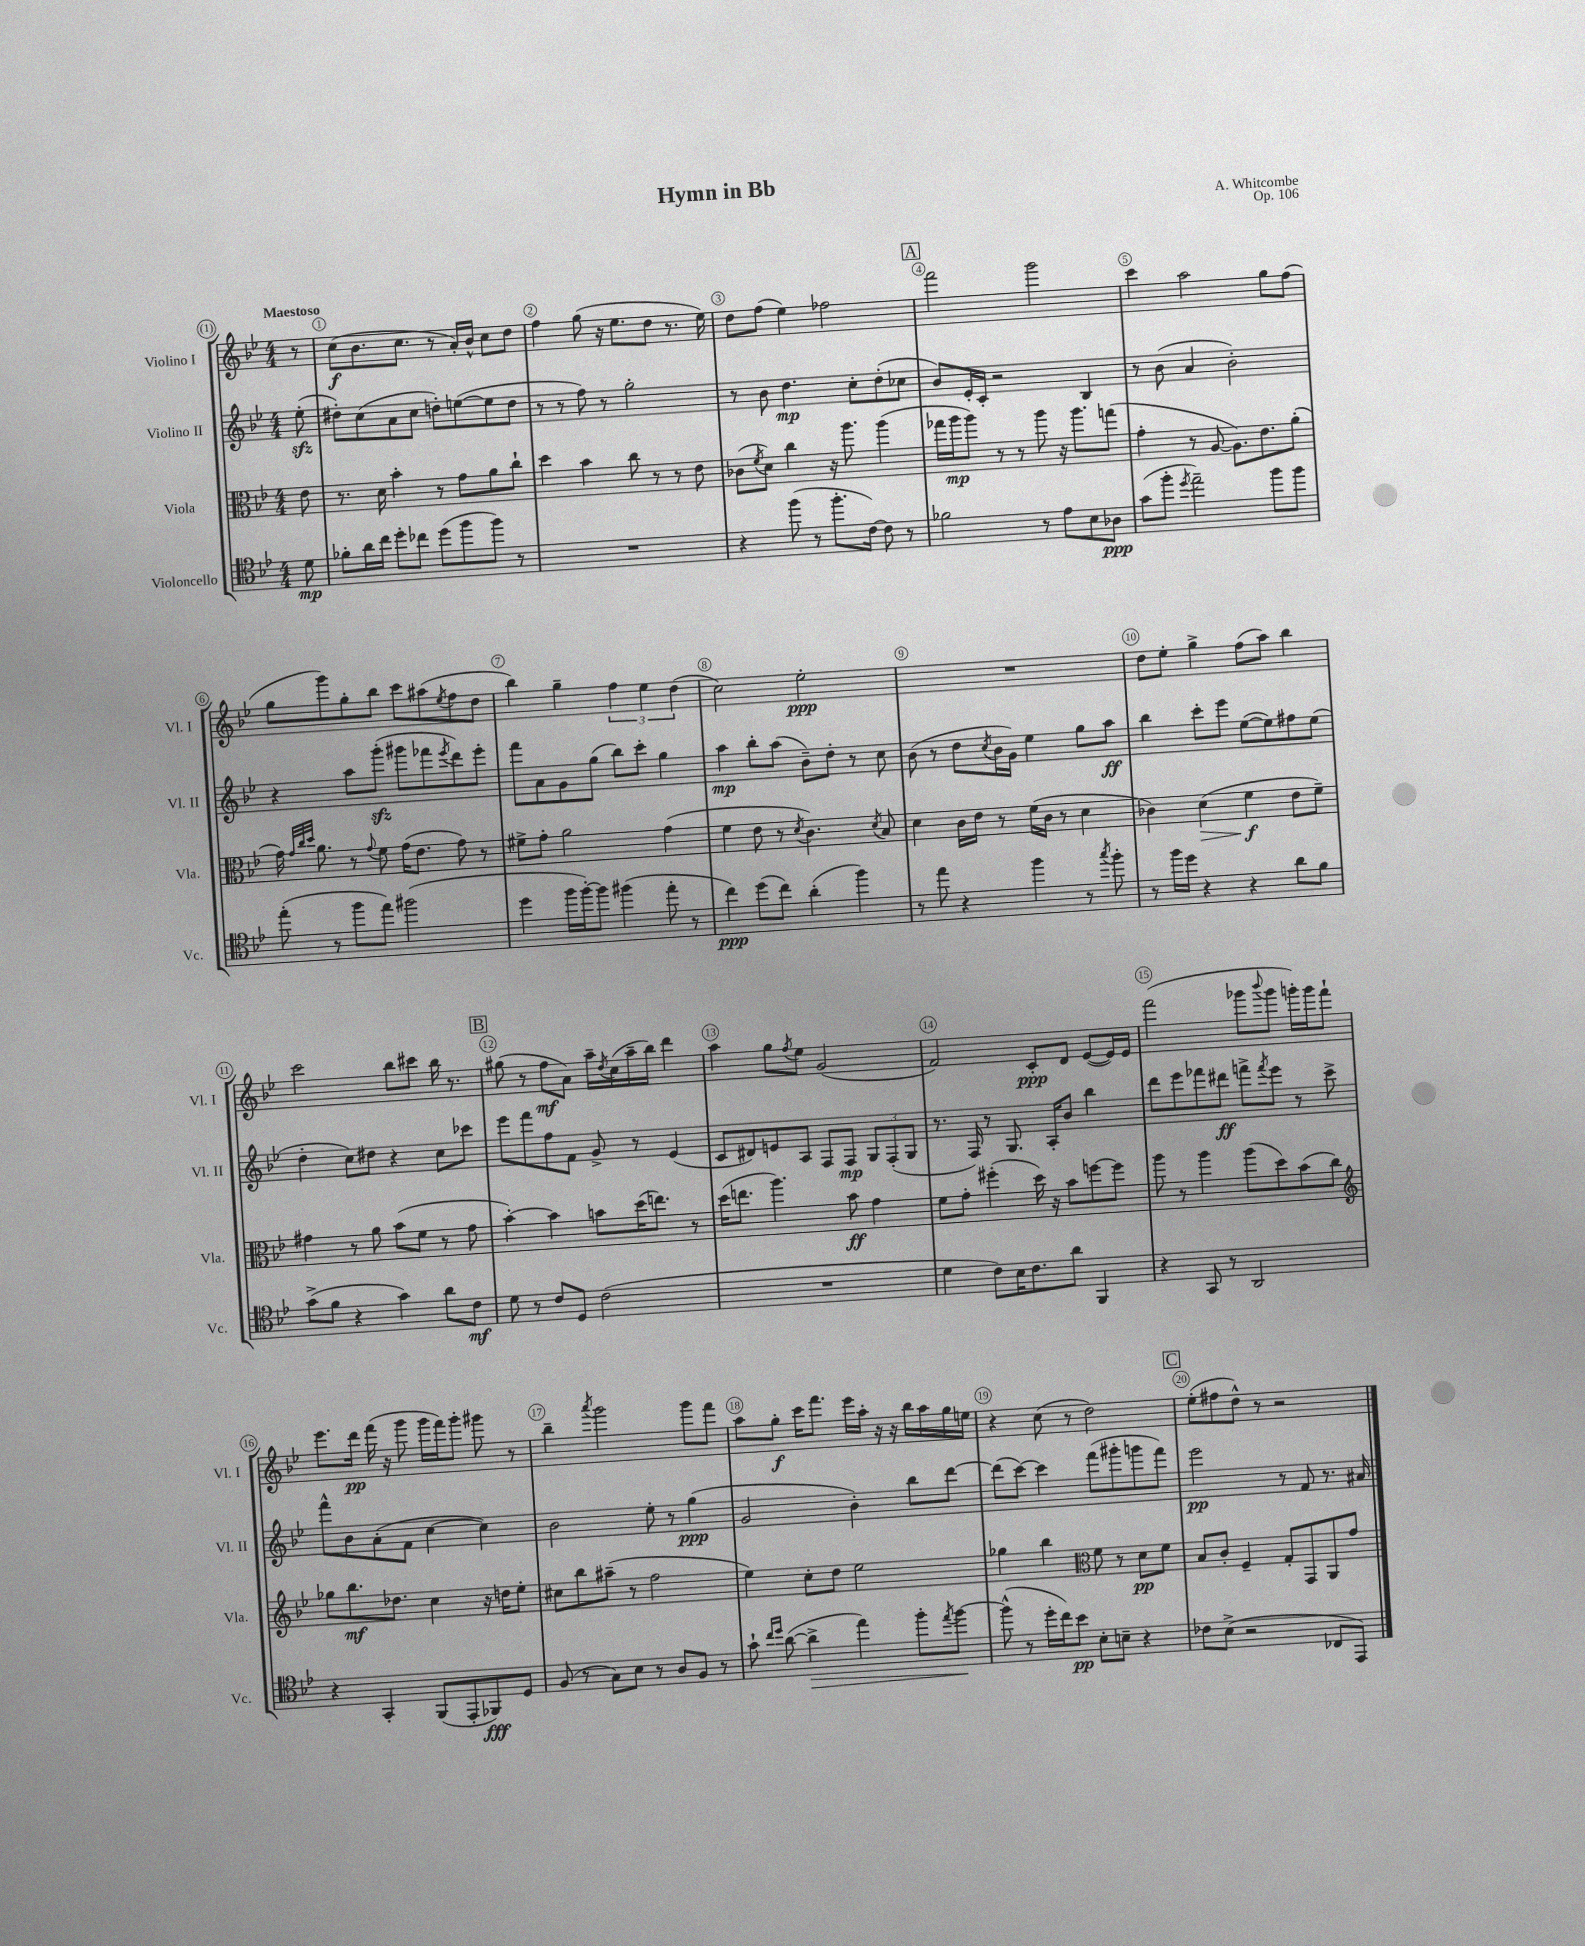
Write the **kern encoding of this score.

**kern	**kern	**kern	**kern
*staff4	*staff3	*staff2	*staff1
*clefC4	*clefC3	*clefG2	*clefG2
*k[b-e-]	*k[b-e-]	*k[b-e-]	*k[b-e-]
*M4/4	*M4/4	*M4/4	*M4/4
8d	8e-	(8ee-'	8r
=	=	=	=
8f-'	8.r	8dd#')	(8cc
16a	.	(8cc	8.b-
16cc	16d	.	.
8dd'	4b-'	8a	.
.	.	.	8.cc
8cc-	.	8cc	.
(8dd	8r	8dd')	8r
8ff	8g	([8ee	16a')
.	.	.	16b-^^
8ff)	8a	8ee]	8cc
8r	8cc`	8dd	8dd
=	=	=	=
1r	4dd	8r	4ff
.	.	8r	.
.	4b-	8ff)	(8gg
.	.	8r	16r
.	.	.	8.ee-
.	8cc	2gg'	.
.	8r	.	8dd
.	8r	.	8.r
.	8e-	.	.
.	.	.	16ee-)
=	=	=	=
4r	(8c-	8r	8dd
.	8qf	.	.
.	8d)	8b-	(8ff
(8ff	4cc	4.dd	4ee-)
8r	.	.	.
8.ff'	16r	.	2ff-
.	8.aa	.	.
.	.	8cc'	.
[16c)	.	.	.
8c]	(4aa	(8dd'	.
8r	.	8cc-	.
=	=	=	=
2f-	16gg-	8b-)	2fff
.	16aa	.	.
.	8aa)	16e-'	.
.	.	16c'	.
.	8r	2r	.
.	8r	.	.
8r	8aa	.	2ggg
8e-	16r	.	.
.	8.aa	.	.
8B-	.	4B-	.
8A-	(8gg	.	.
=	=	=	=
(8g	4g'	8r	4ccc
8ff'	.	(8b-	.
8qdd	.	.	.
2ee-~)	8r	4a	2aa
.	[8A	.	.
.	8.A])	2b-')	.
.	8.e-	.	.
8ff	.	.	8gg
8ff	(8a'	.	(8ff
=	=	=	=
(8ee-'	16g)	4r	8gg
.	32qqg	.	.
.	32qqcc	.	.
.	32qqdd	.	.
.	8.a	.	.
8r	.	.	8ggg)
8ff	8r	8aa	8gg'
.	8qqg	.	.
8ee-)	8f	(8ggg'	8bb-
(2ff#	(16g	8ggg#	8ccc
.	8.e-	.	.
.	.	8fff-	(8aa#
.	.	8qeee-	8qee-
.	8g)	8ddd)	8ff
.	8r	8eee-'	8dd
=	=	=	=
4dd	8f#^	8fff	4bb-)
.	8g'	8a	.
16ff	2a	8g	4gg~
[16ff')	.	.	.
8ff]	.	(8gg	.
(4ff#	.	8bb-)	6ff
.	.	8ccc'	.
.	.	.	6ee-
8ee-'	(4g	4gg	.
.	.	.	(6dd
8r	.	.	.
=	=	=	=
4cc)	4f	4aa	2cc)
(8dd	8e-	8bb-'	.
8cc)	8r	(8aa	.
.	8qd	.	.
(4a'	4.c)	8b-~)	2ee-'
.	.	8dd'	.
4ff)	.	8r	.
.	8qd	.	.
.	8B-	8cc	.
=	=	=	=
8r	4d	(8b-	1r
8ee-	.	8r	.
4r	16c	8dd	.
.	16e-	.	.
.	.	8qcc	.
.	8r	16b-	.
.	.	16g)	.
4ff	(16f	4ee-	.
.	16c	.	.
.	8r	.	.
8r	4d	8gg	.
8qgg	.	.	.
8ff'	.	8aa	.
=	=	=	=
8r	4c-)	4bb-	8dd
16ff	.	.	8ee-'
16dd	.	.	.
4r	(4d	8ccc'	4gg^
.	.	8eee-	.
4r	4f	([8ee-	(8ff
.	.	8ee-])	8aa)
8a	8e-	8ff#	4bb-
8f	8f~)	(8ee-	.
=	=	=	=
(8g^	4g#	4dd'	2ccc
8f	.	.	.
4r	8r	8cc)	.
.	8a	8dd#	.
4g)	(8b-	4r	8bb-
.	8f	.	8ccc#
8a	8r	8cc	16bb-
.	.	.	8.r
8c	8g#	8ccc-	.
=	=	=	=
8d	[4b-')	8eee-	(8gg#
8r	.	8fff	8r
8c	4b-]	8ff	8ff
8D	.	8f	8a)
(2c	8b	8g^	16aa~
.	.	.	8qdd
.	.	.	(16cc
.	(16dd	8r	16aa~
.	8.ee)	.	16bb-)
.	.	(4e-	4ddd
.	8r	.	.
=	=	=	=
1r	(16dd	8c	4aa
.	8.ee	.	.
.	.	8d#)	.
.	4.aa)	8e	8gg
.	.	.	8qff
.	.	8A	8ee-
.	.	8F	(2g
.	8b-	8F	.
.	4g	12G	.
.	.	(12F'	.
.	.	12G	.
=	=	=	=
4d	8f	8.r	2f)
.	8g'	.	.
.	.	16F)	.
8c)	(4ff#'	8r	.
16B-	.	8.G	.
8.c	.	.	.
.	16dd)	.	8c'
.	16r	16A'	.
8a	8b-	8b-	8d
4FF	[8ff	4bb-	([8e-
.	8ff]	.	16e-])
.	.	.	16e-
=	=	=	=
4r	8aa	8ddd	(2fff
.	8r	8eee-	.
8GG	4aa	8fff-	.
8r	.	8ddd#	.
2AA	(8aa	8fff^	8ggg-
.	.	8qfff	8qqbbb-
.	8dd)	8eee-	8ggg-
.	(8b-	8r	16ggg')
.	.	.	16ggg
.	8cc)	8ccc^	8fff`
=	=	=	=
*	*clefG2	*	*
4r	8gg-	8fff^^	8.eee-
.	8.bb-	8b-	.
.	.	.	16ddd
4GG'	.	(8a'	(16fff
.	8.dd-	.	16r
.	.	8f	8ggg
(8FF	4cc	[4cc	16ggg
.	.	.	16fff)
8EE-'	.	.	8ggg'
8FF-)	16r	4cc])	8ggg#
.	16dd	.	.
8D	8ee-'	.	8r
=	=	=	=
(8F	8cc#	2b-	4bb-~
8r	8bb-	.	.
.	.	.	8qaaa
8G)	(8aa#~	.	2ggg
8B-	8r	.	.
8r	2ff	8ee-'	.
8A	.	8r	.
8F	.	(4gg	8ggg
8r	.	.	8fff
=	=	=	=
8g`	4ee-)	2g	8aa
16qqcc	.	.	.
16qqdd	.	.	.
([8a	.	.	8gg'
4a^]	8cc'	.	16ccc
.	.	.	8.fff
.	8dd	.	.
4ee-)	2ee-	4b-')	16eee-
.	.	.	16aa'
.	.	.	16r
.	.	.	16r
8ff'	.	8bb-	16bb-
.	.	.	16aa
8qee-	.	.	.
[8ff	.	[8ddd	16gg
.	.	.	16ee
=	=	=	=
(8ff^^]	4gg-	(8ddd]	4r
8r	.	[8ccc)	.
16dd'	4bb-	4ccc]	(8cc
16cc)	.	.	.
8b-	.	.	8r
*	*clefC3	*	*
8B-'	8f	(8fff	2dd)
8B~	8r	8ggg#'	.
4r	8d	8ggg	.
.	8f	8fff)	.
=	=	=	=
8c-	8B-	2eee-	(8ee-'
(8B-^	8c'	.	8ff#
2r	4F~	.	8dd^^)
.	.	.	8r
.	8G'	8r	2r
.	8GG	8f	.
8C-	8AA	8.r	.
8EE-)	8g	.	.
.	.	16a#	.
==	==	==	==
*-	*-	*-	*-
